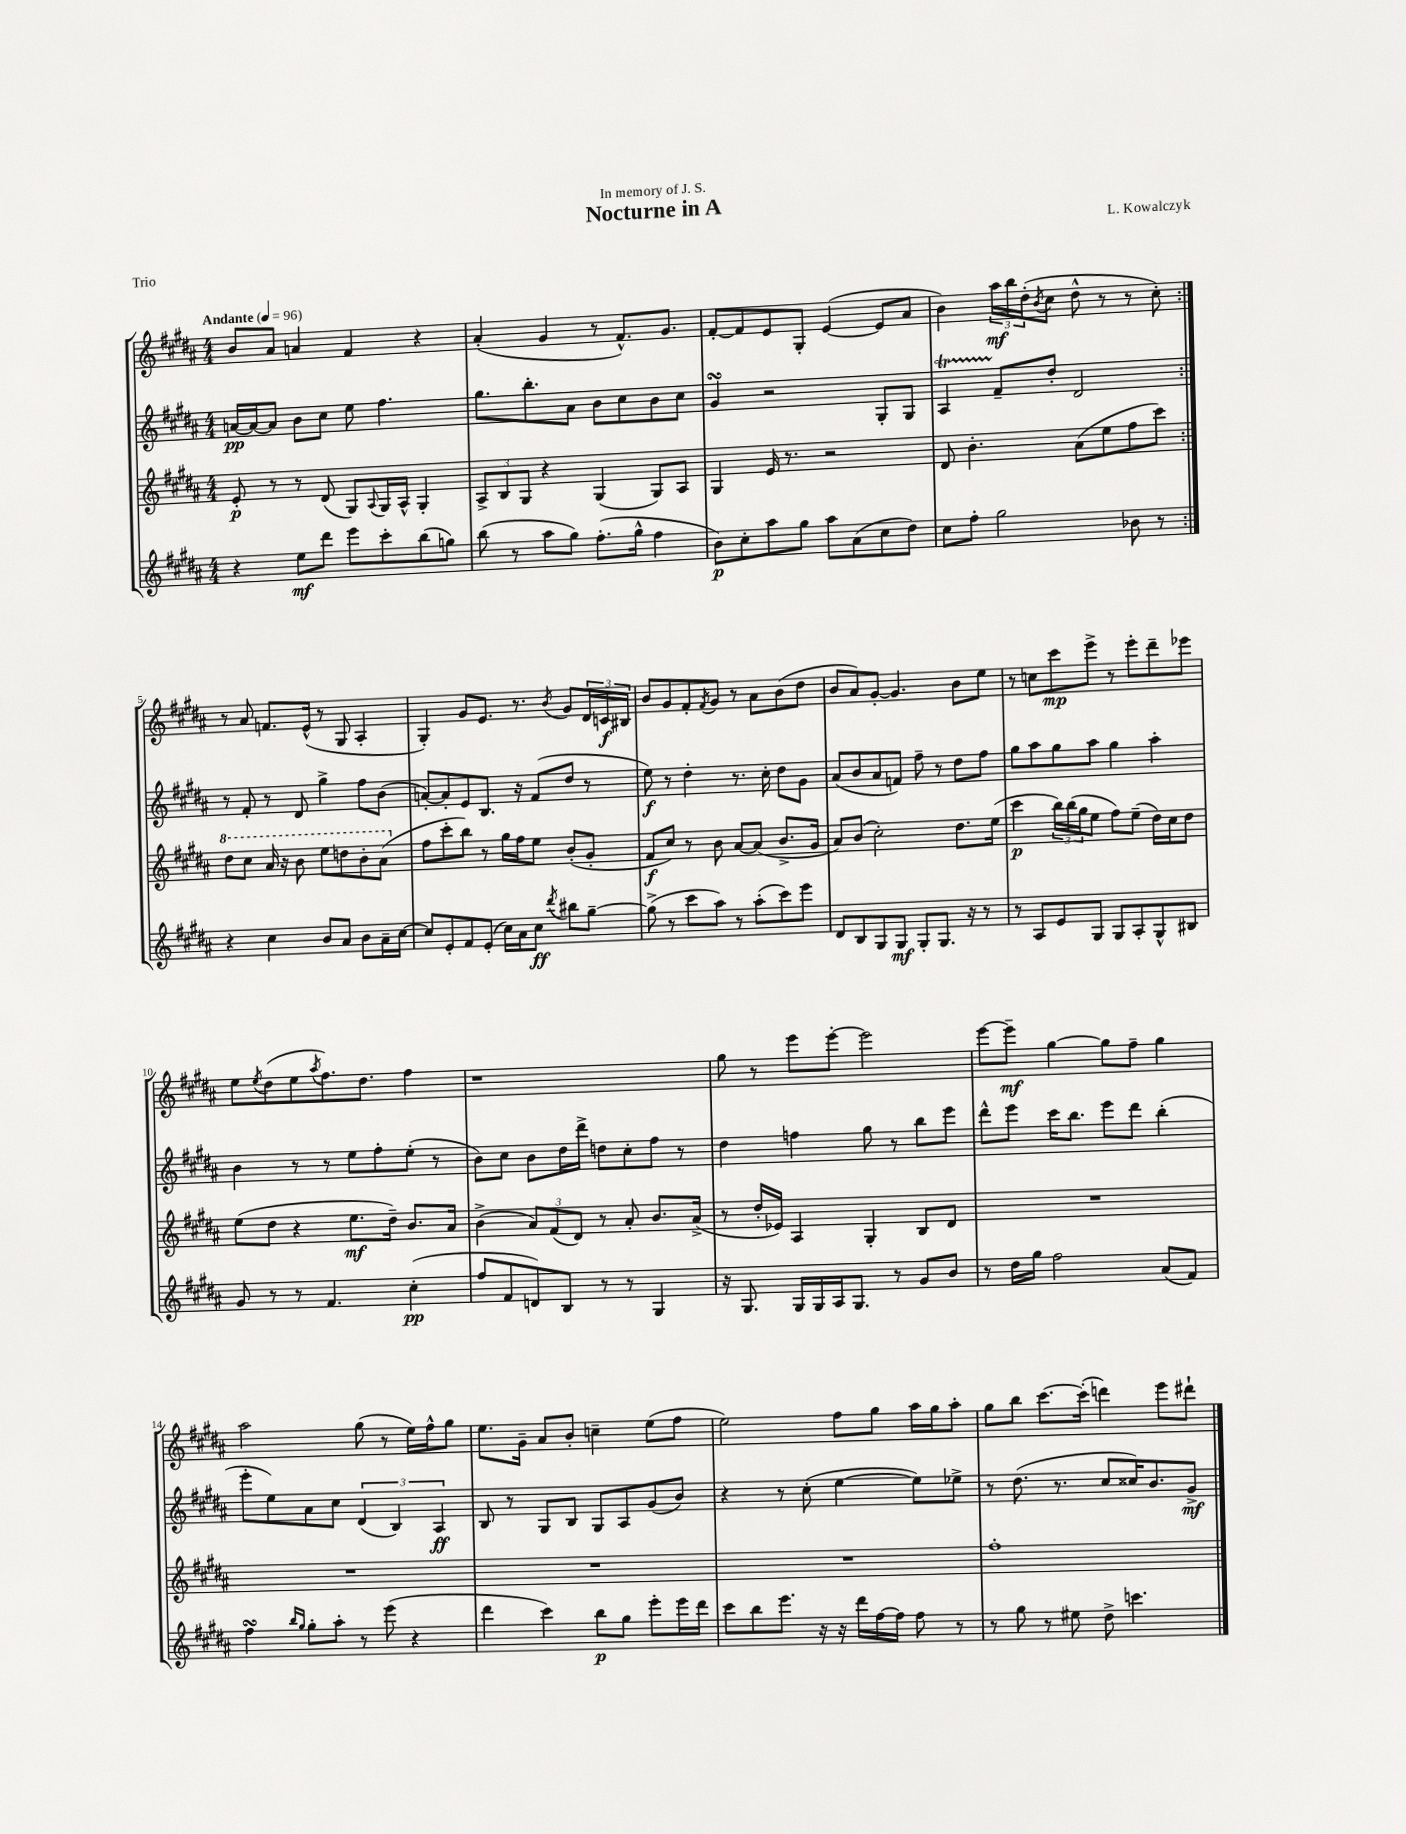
\header { title = "Nocturne in A" composer = "L. Kowalczyk" dedication = "In memory of J. S." piece = "Trio" }
<<
\new StaffGroup <<
\new Staff = "s0" {
    \clef treble \key b \major \numericTimeSignature \time 4/4 \tempo "Andante" 4 = 96
    \repeat volta 2 { b'8 ais'8 a'4 fis'4 r4 |
    ais'4-.( gis'4 r8 fis'8.-^) gis'8. |
    fis'8~-. fis'8 e'8 gis8-. e'4~( e'8 ais'8 |
    b'4) \tuplet 3/2 { ais''16\mf b''16 dis''16-.( } \acciaccatura { b'8 } cis''8 dis''8-^ r8 r8 cis''8-.) | }
    r8 ais'8 f'8. e'16-^( r8 gis8 ais4-. |
    gis4-.) gis'8 e'8. r8. \acciaccatura { b'8 } gis'8 \tuplet 3/2 { dis'16 c'16\f bis16 } |
    b'8 gis'8 fis'8-. \acciaccatura { fis'8 } gis'8 r8 ais'8 b'8( dis''8 |
    b'8 ais'8) gis'8~-. gis'4. b'8 e''8 |
    r8 c''8 cis'''8\mp e'''8-> r8 e'''8-. dis'''8-- ees'''8 |
    e''8 \acciaccatura { e''8 } dis''8( e''8 \acciaccatura { ais''8 } fis''8.) dis''8. fis''4 |
    r1 |
    gis''8 r8 e'''8 e'''8~-. e'''2 |
    e'''8~ e'''8--\mf gis''4~ gis''8 fis''8-- gis''4 |
    ais''2 gis''8( r8 e''16) fis''16-^ gis''8 |
    e''8. gis'16-- ais'8 b'8-. c''4-- e''8( fis''8 |
    e''2) fis''8 gis''8 ais''16 gis''16 ais''8-. |
    gis''8 b''8 cis'''8.~ cis'''16-.( d'''4) e'''8 dis'''8-! \bar "|." |
}
\new Staff = "s1" {
    \clef treble \key b \major \numericTimeSignature \time 4/4
    \repeat volta 2 { a'16~\pp a'16~ a'8 b'8 cis''8 e''8 fis''4. |
    gis''8. b''8.-. ais'8 b'8 cis''8 b'8 cis''8 |
    gis'4\turn r2 gis8-. gis8 |
    ais4\startTrillSpan fis'8--\stopTrillSpan dis''8-. dis'2 | }
    r8 fis'8-. r8 dis'8 gis''4-> fis''8 b'8( |
    a'8~-.) a'8-. e'8 b8. r16 fis'8( dis''8 r8 |
    e''8\f) r8 dis''4-. r8. cis''16-. dis''8 gis'8 |
    ais'8( b'8 ais'8 f'8) fis''8-- r8 dis''8 fis''8 |
    gis''8 ais''8 gis''8 ais''8 gis''4 ais''4-. |
    b'4 r8 r8 e''8 fis''8-. e''8-.( r8 |
    b'8) cis''8 b'8 dis''16 dis'''16-> d''8 cis''8-. fis''8 r8 |
    dis''4 f''4 gis''8 r8 b''8 e'''8 |
    dis'''8-^ e'''8 cis'''16 b''8. e'''8 dis'''8 b''4-.( |
    e'''8-. e''8) ais'8 cis''8 \tuplet 3/2 { dis'4( b4) ais4\ff } |
    b8 r8 gis8 b8 gis8 ais8 gis'8( b'8) |
    r4 r8 cis''8-.( e''4~ e''8) ees''8-> |
    r8 dis''8.( r8. cis''8 cisis''16) b'8. gis'8->\mf \bar "|." |
}
\new Staff = "s2" {
    \clef treble \key b \major \numericTimeSignature \time 4/4
    \repeat volta 2 { e'8-.\p r8 r8 dis'8( gis8) \appoggiatura { ais8 } gis16 ais16-^ gis4-. |
    \tuplet 3/2 { ais8-> b8 gis8 } r4 gis4( gis8) ais8 |
    gis4 e'16 r8. r2 |
    dis'8 b'4.-. ais'8( e''8 fis''8 cis'''8) | }
    \ottava #1 dis'''8 cis'''8 ais''16 r16 b''8 e'''8 d'''8 b''8-. ais''8( \ottava #0 |
    fis''8 cis'''8-. b''8) r8 gis''16 fis''16 e''8 b'8-.( gis'8-. |
    fis'8\f cis''8) r8 b'8 ais'8~ ais'8( b'8.-> gis'16 |
    ais'8) b'8( cis''2-.) dis''8. e''16( |
    cis'''4\p \tuplet 3/2 { b''16) b''16( gis''16 } e''8 fis''8) e''8--( dis''16) cis''16 dis''8 |
    e''8( dis''8 r4 e''8.\mf dis''16--) b'8. ais'16 |
    b'4->( \tuplet 3/2 { ais'8) fis'8( dis'8) } r8 ais'8-. b'8. ais'16->( |
    r8 dis''16-. ees'16) ais4 gis4-. b8 dis'8 |
    R1 |
    R1 |
    R1 |
    R1 |
    fis''1-. \bar "|." |
}
\new Staff = "s3" {
    \clef treble \key b \major \numericTimeSignature \time 4/4
    \repeat volta 2 { r4 e''8\mf dis'''8 e'''8 cis'''8-. b''8( g''8) |
    b''8( r8 ais''8 gis''8) fis''8.-.( gis''16-^ fis''4 |
    b'8\p) cis''8-. ais''8 gis''8 ais''8 ais'8( cis''8 dis''8) |
    cis''8 fis''8-. gis''2 bes'8 r8 | }
    r4 cis''4 b'8 ais'8 b'8 ais'16-- cis''16~ |
    cis''8 e'8-. fis'8 e'8-.( cis''16) ais'16 cis''8\ff \acciaccatura { dis'''8 } bis''8 gis''8~-- |
    gis''8->( r8 cis'''8 ais''8) r8 ais''8-.( cis'''8) e'''8 |
    dis'8 b8 gis8 gis8\mf gis8-. gis8. r16 r8 |
    r8 ais8 e'8 gis8 gis8 ais8-. gis8-^ bis8 |
    gis'8 r8 r8 fis'4. cis''4-.\pp( |
    fis''8 fis'8 d'8) b8 r8 r8 gis4 |
    r16 gis8. gis16 gis16 ais16 gis8. r8 gis'8 b'8 |
    r8 dis''16 gis''16 fis''2 ais'8( fis'8) |
    fis''4\turn \grace { b''16 gis''16 } gis''8-. ais''8-. r8 e'''8( r4 |
    dis'''4 cis'''4) b''8\p gis''8 e'''8-. e'''16 dis'''16 |
    cis'''8 b''8 e'''8. r16 r16 dis'''16 fis''16~ fis''16 fis''8 r8 |
    r8 gis''8 r8 eis''8 dis''8-> c'''4. \bar "|." |
}
>>
>>
